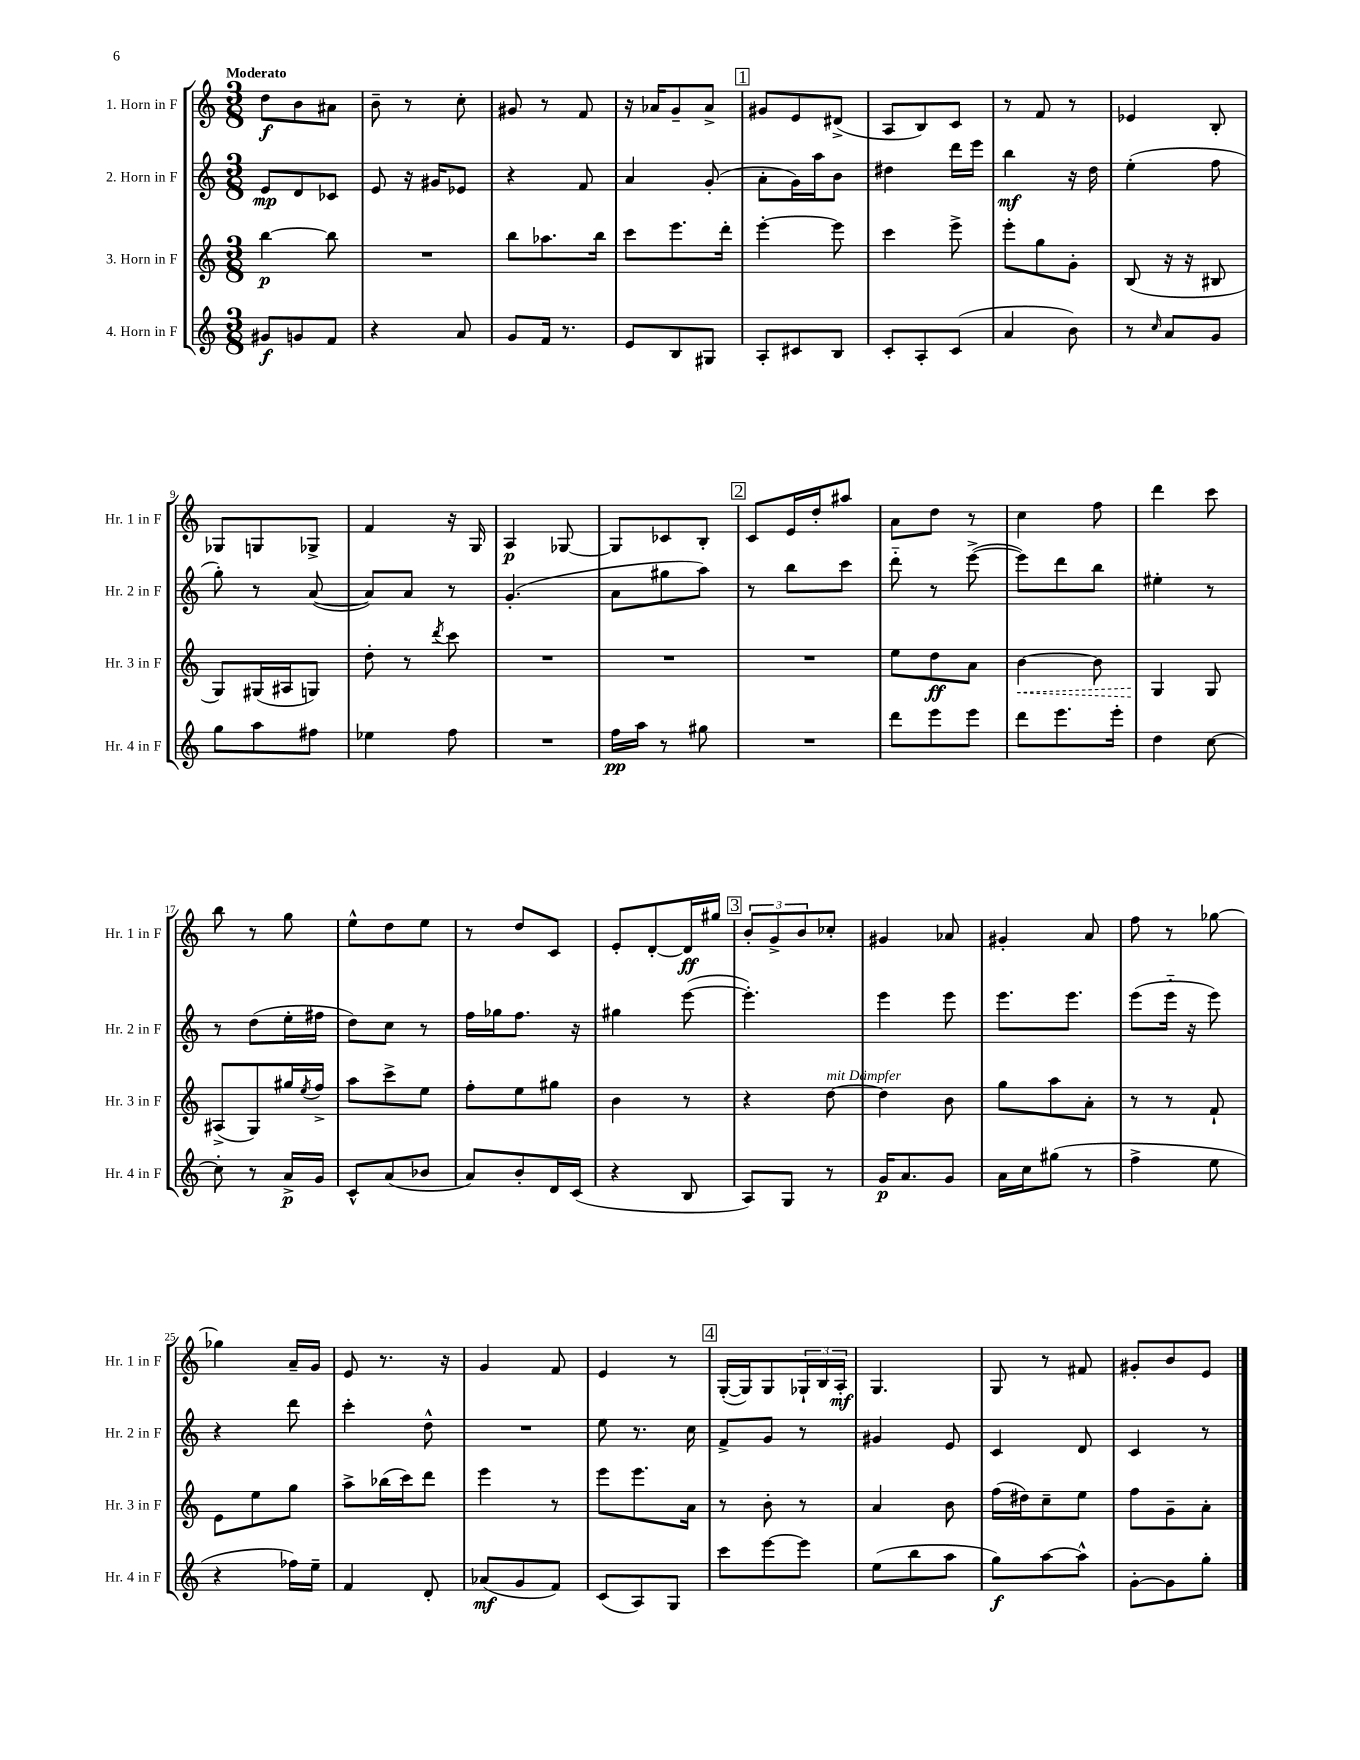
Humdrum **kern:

**kern	**kern	**kern	**kern
*staff4	*staff3	*staff2	*staff1
*clefG2	*clefG2	*clefG2	*clefG2
*k[]	*k[]	*k[]	*k[]
*M3/8	*M3/8	*M3/8	*M3/8
8g#	[4bb	8e	8dd
8g	.	8d	8b
8f	8bb]	8c-	8a#
=	=	=	=
4r	4.r	8e	8b~
.	.	16r	8r
.	.	16g#	.
8a	.	8e-	8cc'
=	=	=	=
8g	8bb	4r	8g#
16f	8.aa-	.	8r
8.r	.	.	.
.	.	8f	8f
.	16bb	.	.
=	=	=	=
8e	8ccc	4a	16r
.	.	.	16a-
8B	8.eee	.	8g~
8G#	.	(8g'	8a-^
.	16ddd'	.	.
=	=	=	=
8A'	[4eee'	8a'	8g#
8c#	.	16g)	8e
.	.	16aa	.
8B	8eee]	8b	(8d#^
=	=	=	=
8c'	4ccc	4dd#	8A
8A'	.	.	8B)
(8c	8eee^	16ddd	8c
.	.	16eee	.
=	=	=	=
4a	8eee'	4bb	8r
.	8gg	.	8f
8b)	8g'	16r	8r
.	.	16dd	.
=	=	=	=
8r	(8B	(4ee'	4e-
16qqcc	.	.	.
8a	16r	.	.
.	16r	.	.
8g	8B#	8ff	8B'
=	=	=	=
8gg	8G)	8gg')	8G-
8aa	(16G#	8r	8G
.	16A#	.	.
8ff#	8G)	([8a	8G-^
=	=	=	=
4ee-	8dd'	8a])	4f
.	8r	8a	.
.	8qddd	.	.
8ff	8ccc	8r	16r
.	.	.	16G
=	=	=	=
4.r	4.r	(4.g'	4A
.	.	.	[8G-
=	=	=	=
16ff	4.r	8a	8G-]
16aa	.	.	.
8r	.	8gg#	8c-
8gg#	.	8aa)	8B'
=	=	=	=
4.r	4.r	8r	8c
.	.	8bb	16e
.	.	.	16dd'
.	.	8ccc	8aa#
=	=	=	=
8ddd	8ee	8ddd'~	8a
8eee	8dd	8r	8dd
8eee	8a	([8eee^	8r
=	=	=	=
8ddd	[4b	8eee])	4cc
8.eee	.	8ddd	.
.	8b]	8bb	8ff
16eee'	.	.	.
=	=	=	=
4dd	4G	4ee#'	4ddd
[8cc	8G	8r	8ccc
=	=	=	=
8cc']	(8A#^	8r	8bb
8r	8G)	(8dd	8r
16a^	16gg#	16ee'	8gg
.	8qee	.	.
16g	16ff^	16ff#	.
=	=	=	=
8c^^	8aa	8dd)	8ee^^
(8a	8ccc^	8cc	8dd
8b-	8ee	8r	8ee
=	=	=	=
8a)	8ff'	16ff	8r
.	.	16gg-	.
8b'	8ee	8.ff	8dd
16d	8gg#	.	8c
(16c	.	16r	.
=	=	=	=
4r	4b	4gg#	8e'
.	.	.	[8d'
8B	8r	([8eee	16d]
.	.	.	16gg#
=	=	=	=
8A)	4r	4.eee'])	12b'
.	.	.	12g^
8G	.	.	.
.	.	.	12b
8r	[8dd	.	8cc-'
=	=	=	=
16g	4dd]	4eee	4g#
8.a	.	.	.
8g	8b	8eee	8a-
=	=	=	=
16a	8gg	8.eee	4g#'
16cc	.	.	.
(8gg#	8aa	.	.
.	.	8.eee	.
8r	8a'	.	8a
=	=	=	=
4ff^	8r	(8eee	8ff
.	8r	16eee'~	8r
.	.	16r	.
8ee	8f`	8eee)	[8gg-
=	=	=	=
4r	8e	4r	4gg-]
.	8ee	.	.
16ff-)	8gg	8ddd	16a~
16ee~	.	.	16g
=	=	=	=
4f	8aa^	4ccc'	8e
.	(16bb-	.	8.r
.	16ccc)	.	.
8d'	8ddd	8dd^^	.
.	.	.	16r
=	=	=	=
(8a-	4eee	4.r	4g
8g	.	.	.
8f)	8r	.	8f
=	=	=	=
(8c	8eee	8ee	4e
8A)	8.eee	8.r	.
8G	.	.	8r
.	16a	16cc	.
=	=	=	=
8ccc	8r	8f^	([16G'
.	.	.	16G])
[8eee	8b'	8g	8G
8eee]	8r	8r	24G-`
.	.	.	24B
.	.	.	24A'
=	=	=	=
(8ee	4a	4g#	4.G
8bb	.	.	.
8aa	8b	8e	.
=	=	=	=
8gg)	(16ff	4c	8G
.	16dd#)	.	.
[8aa	8cc~	.	8r
8aa^^]	8ee	8d	8f#
=	=	=	=
[8g'	8ff	4c	8g#'
8g]	8g~	.	8b
8gg'	8a'	8r	8e
==	==	==	==
*-	*-	*-	*-
